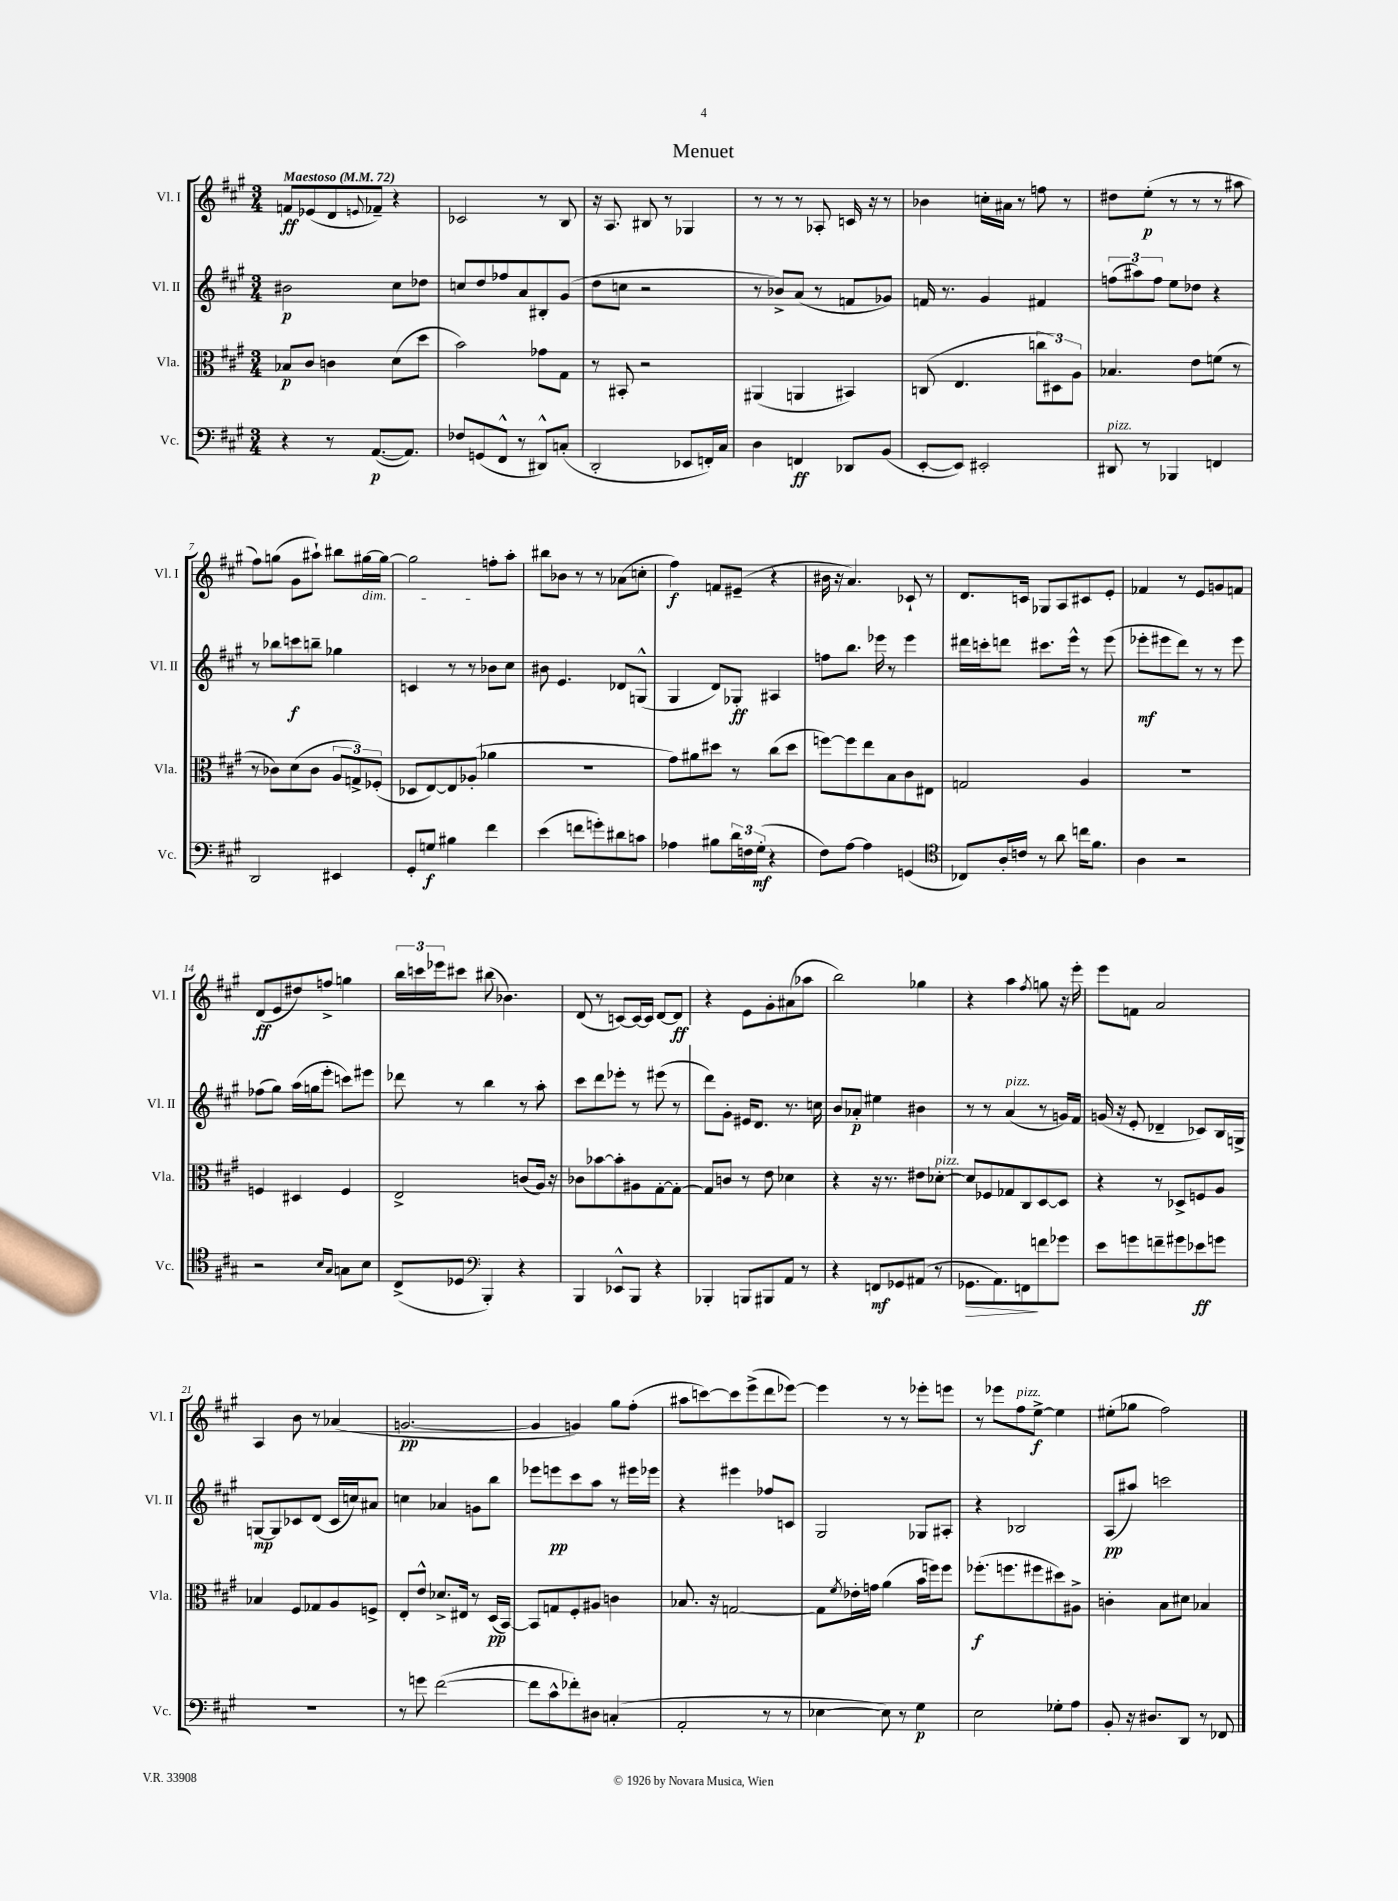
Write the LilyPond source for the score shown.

\header { title = "Menuet" }
<<
\new StaffGroup <<
\new Staff = "s0" \with { instrumentName = "Vl. I" shortInstrumentName = "Vl. I" } {
    \clef treble \key a \major \numericTimeSignature \time 3/4 \tempo "Maestoso" 4 = 72
    f'8\ff ees'8( d'8 \appoggiatura { e'8 } fes'8--) r4 |
    ces'2 r8 b8 |
    r16 a8. bis8 r8 ges4 |
    r8 r8 r8 aes8-. c'16 r16 r8 |
    bes'4 c''16-. ais'16 r8 f''8 r8 |
    dis''8 e''8-.\p( r8 r8 r8 ais''8 |
    fis''8) g''8( gis'8 ais''8-!) bis''8 gis''16~\dim gis''16~ |
    gis''2 f''8-.\! a''8-. |
    bis''8 bes'8 r8 r8 aes'8( c''8-. |
    fis''4\f) f'8 eis'8--( r4 |
    bis'16 r16 a'4.) ces'8-! r8 |
    d'8. c'16 ges8 a8 cis'8 e'8-. |
    fes'4 r8 e'8 g'8 f'8 |
    d'8\ff( e'8 dis''8) f''8-> g''4 |
    \tuplet 3/2 { b''16 c'''16 ees'''16 } cis'''8 bis''8( bes'4.) |
    d'8( r8 c'8~) c'16~ c'16 d'8~ d'8\ff |
    r4 e'8 gis'8-. ais'8( aes''8 |
    b''2) ges''4 |
    r4 a''4 \acciaccatura { fis''8 } g''8 r16 e'''16-. |
    e'''8 f'8 a'2 |
    a4 b'8 r8 aes'4( |
    g'2.~\pp |
    g'4 g'4) gis''8 fis''8-.( |
    ais''8 c'''8~) c'''8 e'''8->( d'''8 ees'''8~) |
    ees'''4 r8 r8 ees'''8-. e'''8 |
    r8 ees'''8 fis''8^\markup { \italic "pizz." } e''8~->\f e''4 |
    eis''8-.( ges''8 fis''2) \bar "|." |
}
\new Staff = "s1" \with { instrumentName = "Vl. II" shortInstrumentName = "Vl. II" } {
    \clef treble \key a \major \numericTimeSignature \time 3/4
    bis'2\p cis''8 des''8 |
    c''8 d''8 fes''8 a'8 bis8-. gis'8( |
    d''8 c''8 r2 |
    r8 bes'8->) a'8( r8 f'8 ges'8) |
    f'16 r8. gis'4 fis'4 |
    \tuplet 3/2 { f''8( ais''8) f''8 } e''8 des''8 r4 |
    r8 bes''8 c'''8\f b''8-- ges''4 |
    c'4 r8 r8 bes'8 cis''8 |
    bis'8 e'4. des'8 g8-^( |
    gis4 d'8) ges8-.\ff ais4 |
    f''8 b''8. ees'''16 r8 ees'''4 |
    dis'''16 c'''16-. d'''8 cis'''8. e'''16-^ r8 e'''8( |
    ees'''8-.\mf eis'''8 d'''8) r8 r8 eis'''8 |
    fes''8( gis''8) a''16( g''16 e'''8-. c'''8) eis'''8 |
    des'''8 r8 b''4 r8 a''8-. |
    cis'''8 d'''8 ees'''8-. r8 eis'''8( r8 |
    d'''8) gis'8-. eis'16 d'8. r8. c''16 |
    b'8 aes'8-.\p eis''4 bis'4 |
    r8 r8 a'4^\markup { \italic "pizz." }( r8 g'16) fis'16 |
    g'16( r16 e'8-. des'4-- ces'8) b16 g16-> |
    g8~\mp g8 ces'8 d'8( ces'16 c''16) ais'8 |
    c''4 aes'4 g'8 b''8 |
    ees'''8 e'''8\pp cis'''8 a''8 r8 eis'''16 ees'''16 |
    r4 eis'''4 fes''8 c'8 |
    gis2 ges8 ais8-. |
    r4 bes2 |
    a8\pp( ais''8) c'''2 \bar "|." |
}
\new Staff = "s2" \with { instrumentName = "Vla." shortInstrumentName = "Vla." } {
    \clef alto \key a \major \numericTimeSignature \time 3/4
    bes8\p cis'8 c'4 d'8( d''8 |
    b'2) ges'8 gis8 |
    r8 bis,8-. r2 |
    ais,4( a,4 bis,4) |
    c8( e4. \tuplet 3/2 { c''8 dis8) a8 } |
    bes4. e'8 f'8( r8 |
    r8 ces'8) d'8( ces'8 \tuplet 3/2 { a8 g8->) fes8-.( } |
    des8 e8~) e8 aes8-.( aes'4 |
    R2. |
    gis'8) ais'8 dis''8 r8 cis''8( dis''8 |
    f''8~) f''8 e''8 b8 cis'8 eis8 |
    g2 a4 |
    R2. |
    f4 dis4 f4 |
    e2-> c'8( a16) r16 |
    ces'8 bes'8~ bes'8-. ais8 gis8~-. gis8~-. |
    gis8 c'8 r8 e'8 des'4 |
    r4 r16 r8. eis'8 des'8~-.^\markup { \italic "pizz." } |
    des'8 fes8 ges8 cis8 d8~ d8 |
    r4 r8 des8-> f8 a8 |
    bes4 fis8 ges8 a8 f8-> |
    e8-. e'8-^ des'8.-> eis16 r8 d16\pp( b,16~) |
    b,8 g8 fis8-. ais8 c'4 |
    bes8. r16 g2~ |
    g8 \acciaccatura { fis'8 } ees'16-. g'16 a'4( b'16 f''16) f''8 |
    fes''8.-.\f( f''8. fis''8 dis''8) ais8-> |
    c'4-. b8 dis'8 bes4 \bar "|." |
}
\new Staff = "s3" \with { instrumentName = "Vc." shortInstrumentName = "Vc." } {
    \clef bass \key a \major \numericTimeSignature \time 3/4
    r4 r8 a,8.~\p( a,8.) |
    fes8 g,8( fis,8-^ r8 dis,8-^) c8-.( |
    d,2-. ees,8 f,16-.) cis16 |
    d4 f,4\ff des,8 b,8( |
    e,8~-. e,8) eis,2-. |
    dis,8^\markup { \italic "pizz." } r8 bes,,4 f,4 |
    d,2 eis,4 |
    gis,8-. g8\f bis4 fis'4 |
    e'4( f'8 g'8-.) dis'8 c'8 |
    aes4 bis8 \tuplet 3/2 { d'16 f16 gis16-.\mf( } r4 |
    fis8) a8~ a4 g,4( |
    \clef tenor ces8) a16-. c'16 r8 a'8 c''16 fis'8. |
    a4 r2 |
    r2 \grace { b16 gis16 } g8 b8 |
    cis8->( des8 \clef bass b,,4-.) r4 |
    b,,4 ees,8-^ b,,8 r4 |
    bes,,4-. b,,8 bis,,8 a,8 r8 |
    r4 f,8\mf ges,8 ais,8( r8 |
    ges,8.\> a,8.) f,8\! f'8 ges'8 |
    e'8 g'8 f'8-- gis'8 ees'8\ff g'8 |
    R2. |
    r8 g'8 fis'2~( |
    fis'8 cis'8-^ fes'8-.) dis8 c4-.( |
    a,2-. r8 r8 |
    ees4~ ees8) r8 gis4\p |
    e2 ges8-. a8 |
    b,8-. r16 dis8. d,8 r8 fes,8 \bar "|." |
}
>>
>>
